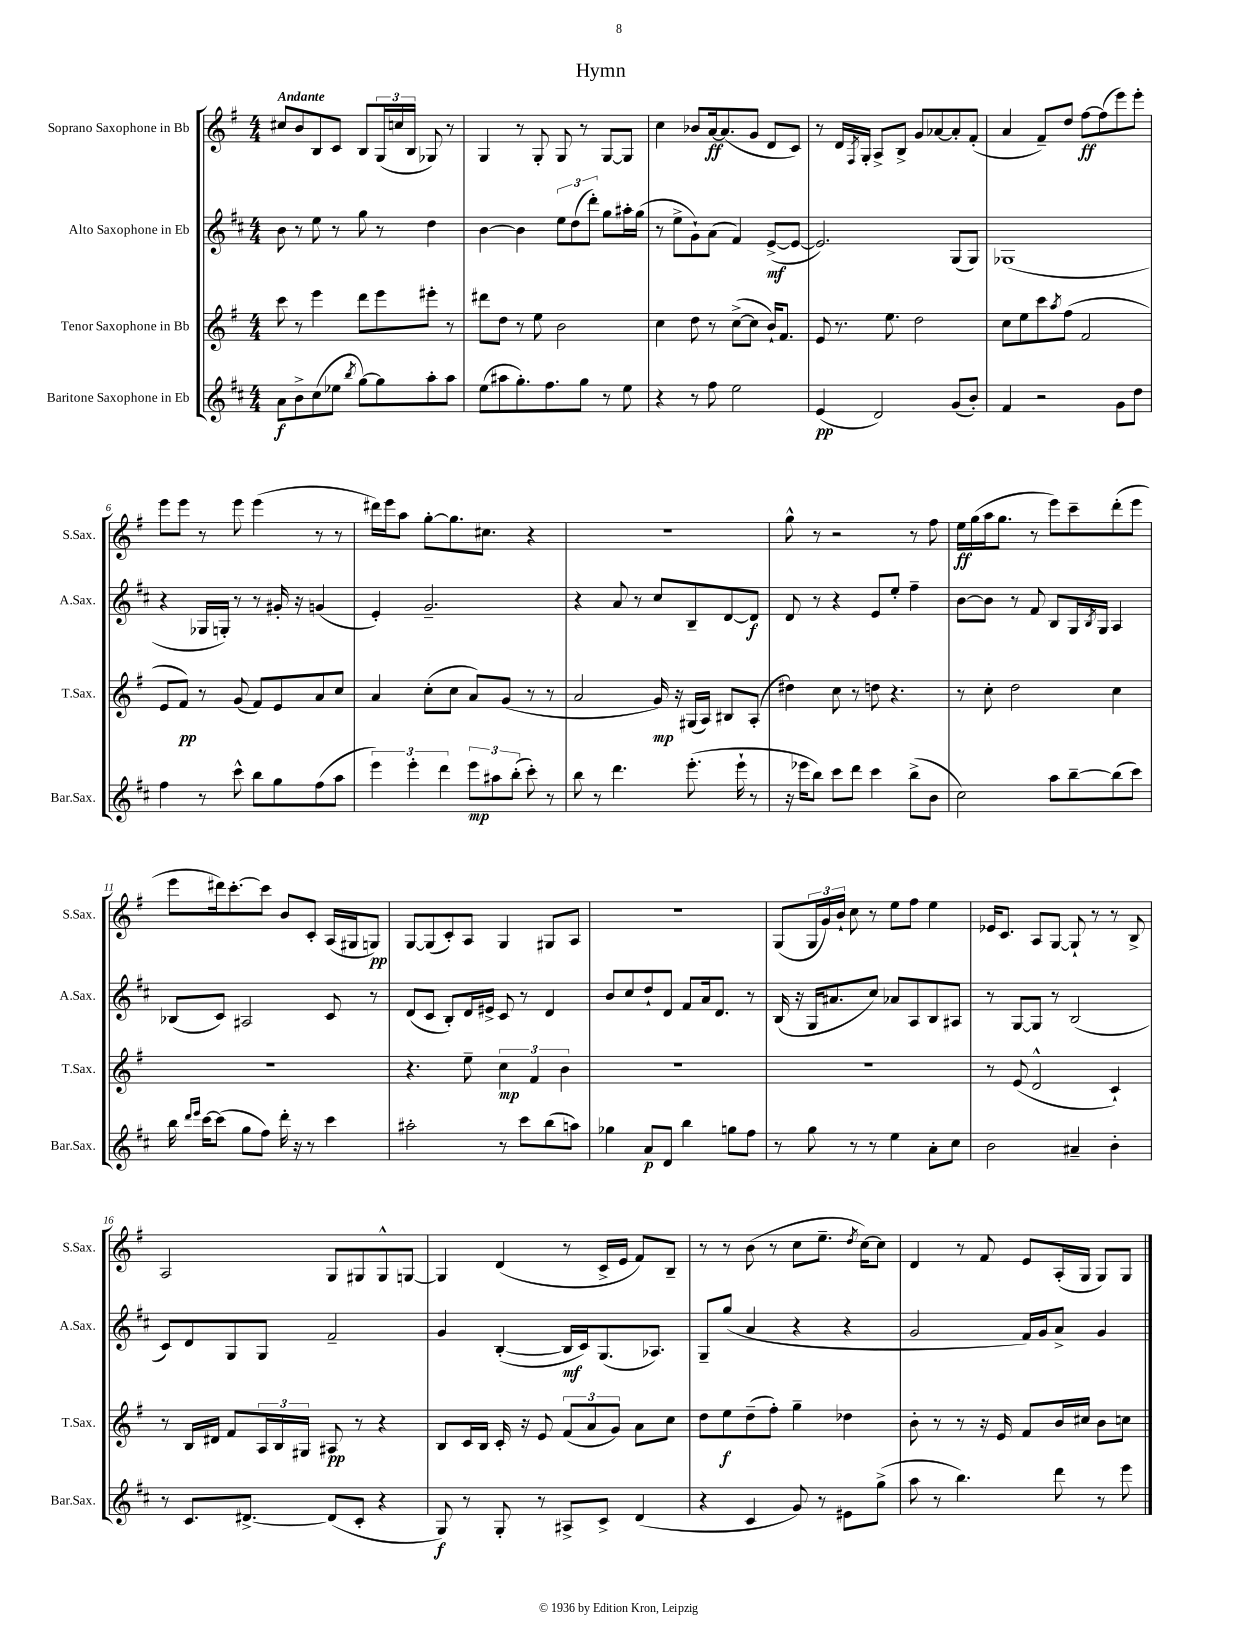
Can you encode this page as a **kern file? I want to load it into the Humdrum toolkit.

**kern	**dynam	**kern	**dynam	**kern	**dynam	**kern	**dynam
*part4	*part4	*part3	*part3	*part2	*part2	*part1	*part1
*staff4	*staff4	*staff3	*staff3	*staff2	*staff2	*staff1	*staff1
*I"Baritone Saxophone in Eb	*	*I"Tenor Saxophone in Bb	*	*I"Alto Saxophone in Eb	*	*I"Soprano Saxophone in Bb	*
*I'Bar.Sax.	*	*I'T.Sax.	*	*I'A.Sax.	*	*I'S.Sax.	*
*clefG2	*	*clefG2	*	*clefG2	*	*clefG2	*
*k[f#c#]	*	*k[f#]	*	*k[f#c#]	*	*k[f#]	*
*M4/4	*	*M4/4	*	*M4/4	*	*M4/4	*
=1	=1	=1	=1	=1	=1	=1	=1
!	!	!	!	!	!	!LO:TX:a:B:t=Andante	!
8a\L	f	8ccc\	.	8b\	.	8cc#X/L	.
8b^\	.	8r	.	8r	.	8b/	.
(8cc#\	.	4eee\	.	8ee\	.	8B/	.
8ee-X\J	.	.	.	8r	.	8c/J	.
8qbb/	.	.	.	.	.	.	.
[8gg\L)	.	8ddd\L	.	8gg\	.	8B/L	.
8gg\]	.	8eee\	.	8r	.	(24G/L	.
.	.	.	.	.	.	24ccn/	.
.	.	.	.	.	.	24B/JJ	.
8aa'\	.	8eee#X'\J	.	4dd\	.	8G-X/)	.
8aa\J	.	8r	.	.	.	8r	.
=2	=2	=2	=2	=2	=2	=2	=2
(8ee\L	.	8ddd#X\L	.	[4b\	.	4G/	.
8aa#X\	.	8dd\J	.	.	.	.	.
8.gg'\)	.	8r	.	4b\]	.	8r	.
.	.	8ee\	.	.	.	8G'/	.
8.ff#\	.	.	.	.	.	.	.
.	.	2b\	.	12ee\L	.	8G/	.
.	.	.	.	(12dd\	.	.	.
8gg\J	.	.	.	.	.	8r	.
.	.	.	.	12ddd'\J)	.	.	.
8r	.	.	.	8gg\L	.	[8G/L	.
8ee\	.	.	.	16aa#X'\L	.	8G/J]	.
.	.	.	.	(16gg\JJ	.	.	.
=3	=3	=3	=3	=3	=3	=3	=3
4r	.	4cc\	.	8r	.	4cc\	.
.	.	.	.	8ee^\L	.	.	.
8r	.	8dd\	.	8g`\)	.	8b-X/L	.
8ff#\	.	8r	.	(8a\J	.	[16a/k	ff
.	.	.	.	.	.	(8.a/]	.
2ee\	.	([8cc^\L	.	4f#/)	.	.	.
.	.	8cc\J]	.	.	.	8g/J	.
.	.	16b`/KL)	.	([8e^/L	mf	8d/L	.
.	.	8.f#/J	.	.	.	.	.
.	.	.	.	8e/J_	.	8c/J)	.
=4	=4	=4	=4	=4	=4	=4	=4
(4e/	pp	8e/	.	2.e/])	.	8r	.
.	.	8.r	.	.	.	16d/LL	.
.	.	.	.	.	.	8qF#/	.
.	.	.	.	.	.	16G'/JJ	.
2d/)	.	.	.	.	.	8A^/L	.
.	.	8.ee\	.	.	.	.	.
.	.	.	.	.	.	8B^/J	.
.	.	2dd\	.	.	.	8g/L	.
.	.	.	.	.	.	[8a-X/	.
(8g/L	.	.	.	(8G/L	.	8a-'/]	.
8b'/J)	.	.	.	8G/J)	.	(8f#'/J	.
=5	=5	=5	=5	=5	=5	=5	=5
4f#/	.	8cc\L	.	(1G-X	.	4a/	.
.	.	8ee\	.	.	.	.	.
2r	.	8ccc\	.	.	.	8f#~/L)	.
.	.	8qaa/	.	.	.	.	.
.	.	(8ff#\J	.	.	.	8dd/J	.
.	.	2f#/	.	.	.	[8ff#\L	ff
.	.	.	.	.	.	(8ff#\]	.
8g\L	.	.	.	.	.	8eee\)	.
8dd\J	.	.	.	.	.	8eee'\J	.
!!LO:LB:g=z
=6	=6	=6	=6	=6	=6	=6	=6
4ff#\	.	8e/L	.	4r	.	8eee\L	.
.	.	8f#/J)	pp	.	.	8eee\J	.
8r	.	8r	.	16G-X/LL	.	8r	.
.	.	.	.	16Gn'/JJ)	.	.	.
8ccc#^^\	.	(8g/	.	8r	.	8eee\	.
8bb\L	.	8f#/L)	.	8r	.	(4eee\	.
8gg\	.	8e/	.	16g#X'/	.	.	.
.	.	.	.	16r	.	.	.
(8ff#\	.	8a/	.	(4gn/	.	8r	.
8aa\J	.	8cc/J	.	.	.	8r	.
=7	=7	=7	=7	=7	=7	=7	=7
6eee\)	.	4a/	.	4e'/)	.	16ddd#X\LL)	.
.	.	.	.	.	.	16eee\J	.
.	.	.	.	.	.	8aa\J	.
6eee'\	.	.	.	.	.	.	.
.	.	(8cc'\L	.	2.g~/	.	[8gg'\L	.
6ddd\	.	.	.	.	.	.	.
.	.	8cc\J	.	.	.	8.gg\]	.
12eee\L	mp	8a/L)	.	.	.	.	.
.	.	.	.	.	.	8.cc#X\J	.
12aa#X\	.	.	.	.	.	.	.
.	.	(8g/J	.	.	.	.	.
(12bb'\J	.	.	.	.	.	.	.
8ccc#'\)	.	8r	.	.	.	4r	.
8r	.	8r	.	.	.	.	.
=8	=8	=8	=8	=8	=8	=8	=8
8bb\	.	2a/	.	4r	.	1r	.
8r	.	.	.	.	.	.	.
4.ddd\	.	.	.	8a/	.	.	.
.	.	.	.	8r	.	.	.
.	.	16g/)	mp	8cc#/L	.	.	.
.	.	16r	.	.	.	.	.
(8.eee'\	.	(16G#X/LL	.	8B~/	.	.	.
.	.	16A/JJ)	.	.	.	.	.
.	.	8B#X/L	.	[8d/	.	.	.
16eee`\	.	.	.	.	.	.	.
8r	.	(8A'/J	.	8d/J]	f	.	.
=9	=9	=9	=9	=9	=9	=9	=9
16r	.	4dd#X\)	.	8d/	.	8gg^^\	.
16eee-X\KL	.	.	.	.	.	.	.
8bb\J)	.	.	.	8r	.	8r	.
8ccc#\L	.	8cc\	.	4r	.	2r	.
8ddd\J	.	8r	.	.	.	.	.
4ccc#\	.	8ddn\	.	8e/L	.	.	.
.	.	4.r	.	8ee'/J	.	.	.
(8bb^\L	.	.	.	4ff#~\	.	8r	.
8b\J	.	.	.	.	.	8ff#\	.
=10	=10	=10	=10	=10	=10	=10	=10
2cc#\)	.	8r	.	[8b\L	.	16ee\LL	ff
.	.	.	.	.	.	(16gg\	.
.	.	8cc'\	.	8b\J]	.	16aa\J	.
.	.	.	.	.	.	8.gg\J	.
.	.	2dd\	.	8r	.	.	.
.	.	.	.	8f#/	.	8r	.
8aa\L	.	.	.	8B/L	.	8eee\L)	.
[8bb~\	.	.	.	16G/L	.	8ccc~\	.
.	.	.	.	8qB/	.	.	.
.	.	.	.	16G/JJ	.	.	.
(8bb\]	.	4cc\	.	4A/	.	(8ddd'\	.
8ccc#\J)	.	.	.	.	.	8eee\J	.
!!LO:LB:g=z
=11	=11	=11	=11	=11	=11	=11	=11
16bb\	.	1r	.	(8B-X/L	.	8eee\L	.
16qqddd/LL	.	.	.	.	.	.	.
16qqeee/JJ	.	.	.	.	.	.	.
[16ccc#\KL	.	.	.	.	.	.	.
(8ccc#\J]	.	.	.	8c#/J)	.	16ddd#X\k)	.
.	.	.	.	.	.	[8.ccc'\	.
8gg\L	.	.	.	2A#X/	.	.	.
8ff#\J)	.	.	.	.	.	8ccc\J]	.
16ddd'\	.	.	.	.	.	8b/L	.
16r	.	.	.	.	.	.	.
8r	.	.	.	.	.	8c'/J	.
4ccc#\	.	.	.	8c#/	.	(16A/LL	.
.	.	.	.	.	.	16G#X/J	.
.	.	.	.	8r	.	8Gn/J)	pp
=12	=12	=12	=12	=12	=12	=12	=12
2aa#X'\	.	4.r	.	(8d/L	.	[8G/L	.
.	.	.	.	8c#/J	.	(8G/]	.
.	.	.	.	8B'/L)	.	8c'/)	.
.	.	8ee~\	.	16d/L	.	8A/J	.
.	.	.	.	16e#X^/JJ	.	.	.
8r	.	6cc\	mp	8c#/	.	4G/	.
8ccc#\L	.	.	.	8r	.	.	.
.	.	6f#/	.	.	.	.	.
(8bb\	.	.	.	4d/	.	8G#X/L	.
.	.	6b\	.	.	.	.	.
8aan\J)	.	.	.	.	.	8A/J	.
=13	=13	=13	=13	=13	=13	=13	=13
4gg-X\	.	1r	.	8b/L	.	1r	.
.	.	.	.	8cc#/	.	.	.
8a/L	p	.	.	8dd`/	.	.	.
8d/J	.	.	.	8d/J	.	.	.
4bb\	.	.	.	8f#/L	.	.	.
.	.	.	.	16a/k	.	.	.
.	.	.	.	8.d/J	.	.	.
8ggn\L	.	.	.	.	.	.	.
8ff#\J	.	.	.	8r	.	.	.
=14	=14	=14	=14	=14	=14	=14	=14
8r	.	1r	.	(16B/	.	(8G/L	.
.	.	.	.	16r	.	.	.
8gg\	.	.	.	16G/KL	.	24G/L	.
.	.	.	.	.	.	24g/)	.
.	.	.	.	8.a#X/	.	.	.
.	.	.	.	.	.	24b`/JJ	.
8r	.	.	.	.	.	8cc\	.
8r	.	.	.	8cc#/J)	.	8r	.
4ee\	.	.	.	8a-X/L	.	8ee\L	.
.	.	.	.	8A/	.	8ff#\J	.
8a'\L	.	.	.	8B/	.	4ee\	.
8cc#\J	.	.	.	8A#X/J	.	.	.
=15	=15	=15	=15	=15	=15	=15	=15
2b\	.	8r	.	8r	.	16e-X/KL	.
.	.	.	.	.	.	8.c/J	.
.	.	(8e/	.	[8G/L	.	.	.
.	.	2d^^/	.	8G/J]	.	8A/L	.
.	.	.	.	8r	.	[8G/J	.
4a#X~/	.	.	.	(2B/	.	8G`/]	.
.	.	.	.	.	.	8r	.
4b'\	.	4c`/)	.	.	.	8r	.
.	.	.	.	.	.	8B^/	.
!!LO:LB:g=z
=16	=16	=16	=16	=16	=16	=16	=16
8r	.	8r	.	8c#/L)	.	2A/	.
8.c#/L	.	16B/LL	.	8d/	.	.	.
.	.	16d#X/JJ	.	.	.	.	.
.	.	8f#/L	.	8G/	.	.	.
[8.d#X^/J	.	.	.	.	.	.	.
.	.	24A/L	.	8G/J	.	.	.
.	.	24B/	.	.	.	.	.
.	.	24G#X/JJ	.	.	.	.	.
(8d#/L]	.	8A#X/	pp	2f#~/	.	8G/L	.
8c#'/J	.	8r	.	.	.	8G#X/	.
4r	.	4r	.	.	.	8G#^^/	.
.	.	.	.	.	.	[8Gn/J	.
=17	=17	=17	=17	=17	=17	=17	=17
8G/)	f	8B/L	.	4g/	.	4G/]	.
8r	.	16c/L	.	.	.	.	.
.	.	16B/JJ	.	.	.	.	.
8G'/	.	16c'/	.	([4B'/	.	(4d/	.
.	.	16r	.	.	.	.	.
8r	.	8e/	.	.	.	.	.
8A#X^/L	.	(12f#/L	.	16B/LL]	mf	8r	.
.	.	.	.	16c#/J)	.	.	.
.	.	12a/	.	.	.	.	.
8c#^/J	.	.	.	(8.G/	.	16c^/LL	.
.	.	12g/J)	.	.	.	.	.
.	.	.	.	.	.	16e/JJ	.
(4d/	.	8a\L	.	.	.	8f#/L)	.
.	.	.	.	8.A-X/J)	.	.	.
.	.	8cc\J	.	.	.	8B~/J	.
=18	=18	=18	=18	=18	=18	=18	=18
4r	.	8dd\L	.	8G~/L	.	8r	.
.	.	8ee\	f	(8gg/J	.	8r	.
4c#/	.	(8dd~\	.	4a/	.	(8b\	.
.	.	8ff#'\J)	.	.	.	8r	.
8g/)	.	4gg~\	.	4r	.	8cc\L	.
8r	.	.	.	.	.	8.ee~\J	.
8e#X\L	.	4dd-X\	.	4r	.	.	.
.	.	.	.	.	.	8qdd/	.
.	.	.	.	.	.	[16cc\KL)	.
(8gg^\J	.	.	.	.	.	8cc\J]	.
=19	=19	=19	=19	=19	=19	=19	=19
8aa\	.	8b'\	.	2g/	.	4d/	.
8r	.	8r	.	.	.	.	.
4.bb\)	.	8r	.	.	.	8r	.
.	.	16r	.	.	.	8f#/	.
.	.	16e/	.	.	.	.	.
.	.	8f#/L	.	16f#/LL)	.	8e/L	.
.	.	.	.	16g/J	.	.	.
8ddd\	.	16b/L	.	8a^/J	.	(16A'/L	.
.	.	16cc#X/JJ	.	.	.	16G/JJ	.
8r	.	8b\L	.	4g/	.	8G/L)	.
8eee\	.	8ccn\J	.	.	.	8G/J	.
==	==	==	==	==	==	==	==
*-	*-	*-	*-	*-	*-	*-	*-
